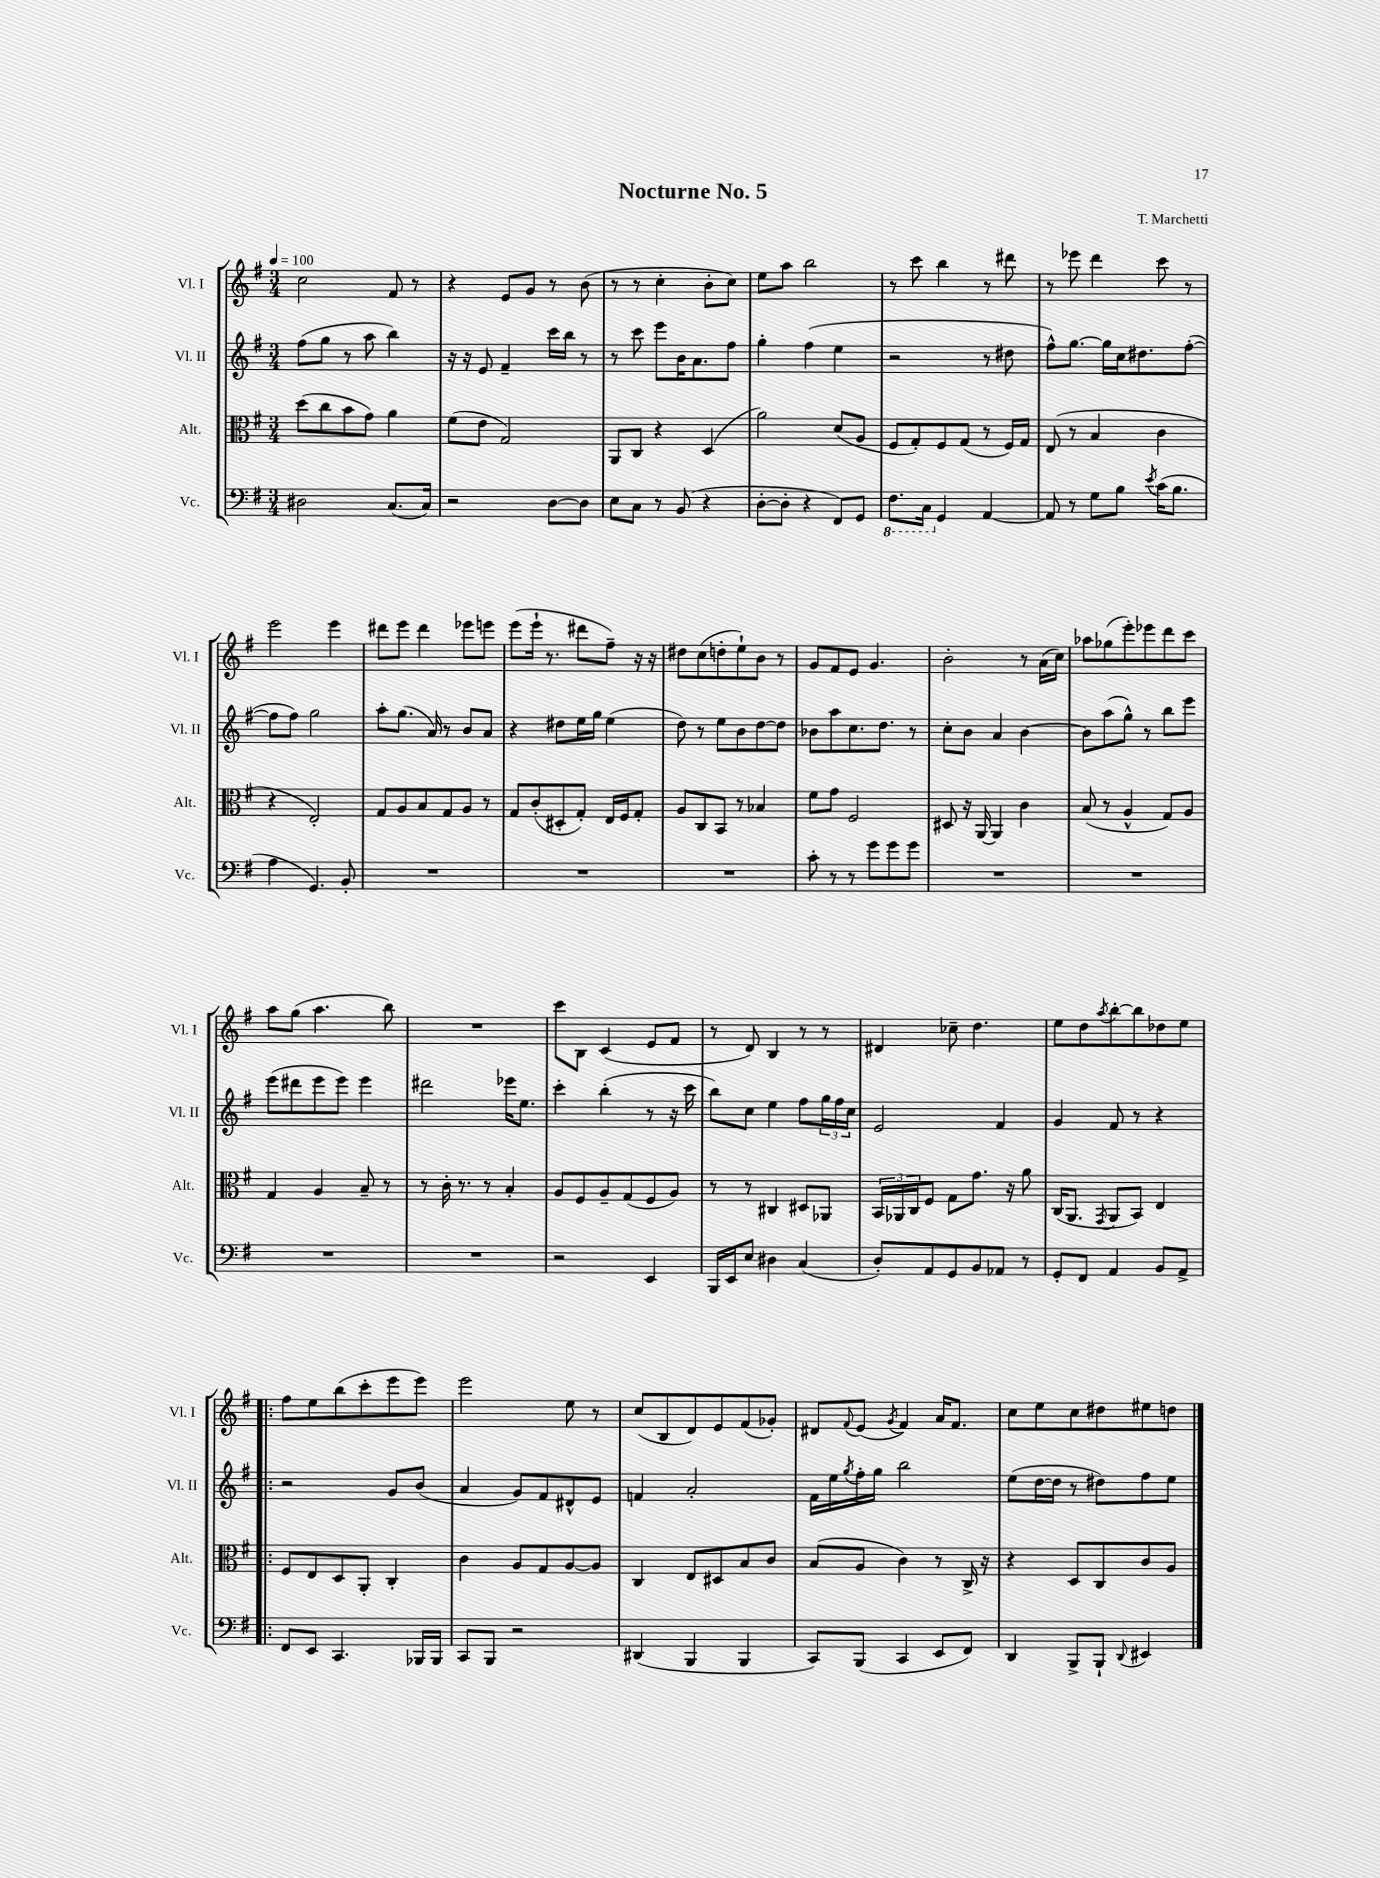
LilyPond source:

\header { title = "Nocturne No. 5" composer = "T. Marchetti" }
<<
\new StaffGroup <<
\new Staff = "s0" \with { instrumentName = "Vl. I" shortInstrumentName = "Vl. I" } {
    \clef treble \key g \major \numericTimeSignature \time 3/4 \tempo 4 = 100
    c''2 fis'8 r8 |
    r4 e'8 g'8 r8 b'8( |
    r8 r8 c''4-. b'8-. c''8) |
    e''8 a''8 b''2 |
    r8 c'''8 b''4 r8 dis'''8 |
    r8 ees'''8 d'''4 c'''8 r8 |
    e'''2 e'''4 |
    dis'''8 e'''8 dis'''4 ees'''8 e'''8 |
    e'''8( e'''16-! r8. dis'''8 fis''8--) r16 r16 |
    dis''8 c''8( d''8-. e''8-!) b'8 r8 |
    g'8 fis'8 e'8 g'4. |
    b'2-. r8 a'16( c''16) |
    aes''8 ges''8( e'''8-.) ees'''8 d'''8 c'''8 |
    a''8 g''8( a''4. b''8) |
    R2. |
    c'''8 b8 c'4( e'8 fis'8 |
    r8 d'8) b4 r8 r8 |
    dis'4 ces''8-- d''4. |
    e''8 d''8 \acciaccatura { a''8 } b''8~-. b''8 des''8 e''8 |
    \bar ".|:" fis''8 e''8 b''8( c'''8-. e'''8 e'''8) |
    e'''2 e''8 r8 |
    c''8( b8 d'8) e'8 fis'8( ges'8-.) |
    dis'8 \appoggiatura { fis'8 } e'8( \acciaccatura { g'8 } fis'4) a'16 fis'8. |
    c''8 e''8 c''8 dis''8 eis''8 d''8 \bar "|." |
}
\new Staff = "s1" \with { instrumentName = "Vl. II" shortInstrumentName = "Vl. II" } {
    \clef treble \key g \major \numericTimeSignature \time 3/4
    fis''8( g''8 r8 a''8 b''4) |
    r16 r16 e'8 fis'4-- c'''16 b''16 r8 |
    r8 c'''8 e'''8 b'16 a'8. fis''8 |
    g''4-. fis''4( e''4 |
    r2 r8 dis''8 |
    fis''8-^) g''8.~ g''16 c''16 dis''8. fis''8~-.( |
    fis''8 fis''8) g''2 |
    a''8-. g''8.( a'16) r8 b'8 a'8 |
    r4 dis''8 e''16 g''16 e''4( |
    d''8) r8 e''8 b'8 d''8~ d''8 |
    bes'8 a''8 c''8. d''8. r8 |
    c''8-. b'8 a'4 b'4~ |
    b'8 a''8( g''8-^) r8 b''8 e'''8 |
    e'''8( dis'''8 e'''8 e'''8) e'''4 |
    dis'''2 ees'''16 e''8. |
    c'''4-. b''4-.( r8 r16 c'''16 |
    b''8) c''8 e''4 fis''8 \tuplet 3/2 { g''16 fis''16 c''16 } |
    e'2 fis'4 |
    g'4 fis'8 r8 r4 |
    \bar ".|:" r2 g'8 b'8( |
    a'4 g'8) fis'8 dis'8-^ e'8 |
    f'4 a'2-. |
    fis'16 e''16 \acciaccatura { g''8 } fis''16-. g''16 b''2 |
    e''8( d''16~ d''16 r8 dis''8) fis''8 e''8 \bar "|." |
}
\new Staff = "s2" \with { instrumentName = "Alt." shortInstrumentName = "Alt." } {
    \clef alto \key g \major \numericTimeSignature \time 3/4
    d''8( c''8 b'8 g'8) a'4 |
    fis'8( e'8 g2) |
    a,8 c8 r4 d4( |
    a'2) d'8( a8 |
    fis8 g8-.) fis8 g8( r8 fis16) g16 |
    e8( r8 b4 c'4 |
    r4 e2-.) |
    g8 a8 b8 g8 a8 r8 |
    g8 c'8-.( dis8-. g8-.) e16 fis16 g8-. |
    a8 c8 b,8 r8 bes4 |
    fis'8 g'8 fis2 |
    dis8 r16 a,16~ a,4 c'4 |
    b8( r8 a4-^ g8) a8 |
    g4 a4 b8-- r8 |
    r8 c'16-. r8. r8 b4-. |
    a8 fis8 a8-- g8( fis8 a8) |
    r8 r8 cis4 dis8 aes,8 |
    \tuplet 3/2 { b,16 aes,16 c16 } fis8 g8 g'8. r16 a'8 |
    c16( a,8. \acciaccatura { g,8 } a,8 b,8) e4 |
    \bar ".|:" fis8 e8 d8 a,8-. c4-. |
    c'4 a8 g8 a8~ a8 |
    c4 e8 dis8 b8 c'8 |
    b8( a8 c'4) r8 c16-> r16 |
    r4 d8 c8 c'8 a8 \bar "|." |
}
\new Staff = "s3" \with { instrumentName = "Vc." shortInstrumentName = "Vc." } {
    \clef bass \key g \major \numericTimeSignature \time 3/4
    dis2 c8.( c16) |
    r2 d8~ d8 |
    e8 c8 r8 b,8( r4 |
    d8~-. d8-. r4 fis,8) g,8 |
    \ottava #-1 fis,8. c,16 \ottava #0 g,4 a,4~ |
    a,8 r8 g8 b8 \acciaccatura { e'8 } c'16( b8. |
    a4 g,4.) b,8-. |
    R2. |
    R2. |
    R2. |
    c'8-. r8 r8 g'8 g'8 g'8 |
    R2. |
    R2. |
    R2. |
    R2. |
    r2 e,4 |
    b,,16 e,16 e8 dis4 c4( |
    d8-.) a,8 g,8 b,8 aes,8 r8 |
    g,8-. fis,8 a,4 b,8 a,8-> |
    \bar ".|:" fis,8 e,8 c,4. bes,,16 bes,,16 |
    c,8 b,,8 r2 |
    dis,4( b,,4 b,,4 |
    c,8) b,,8( c,4 e,8 fis,8) |
    d,4 b,,8-> b,,8-! \appoggiatura { d,8 } eis,4 \bar "|." |
}
>>
>>
\layout { \context { \Score \remove "Bar_number_engraver" } }
